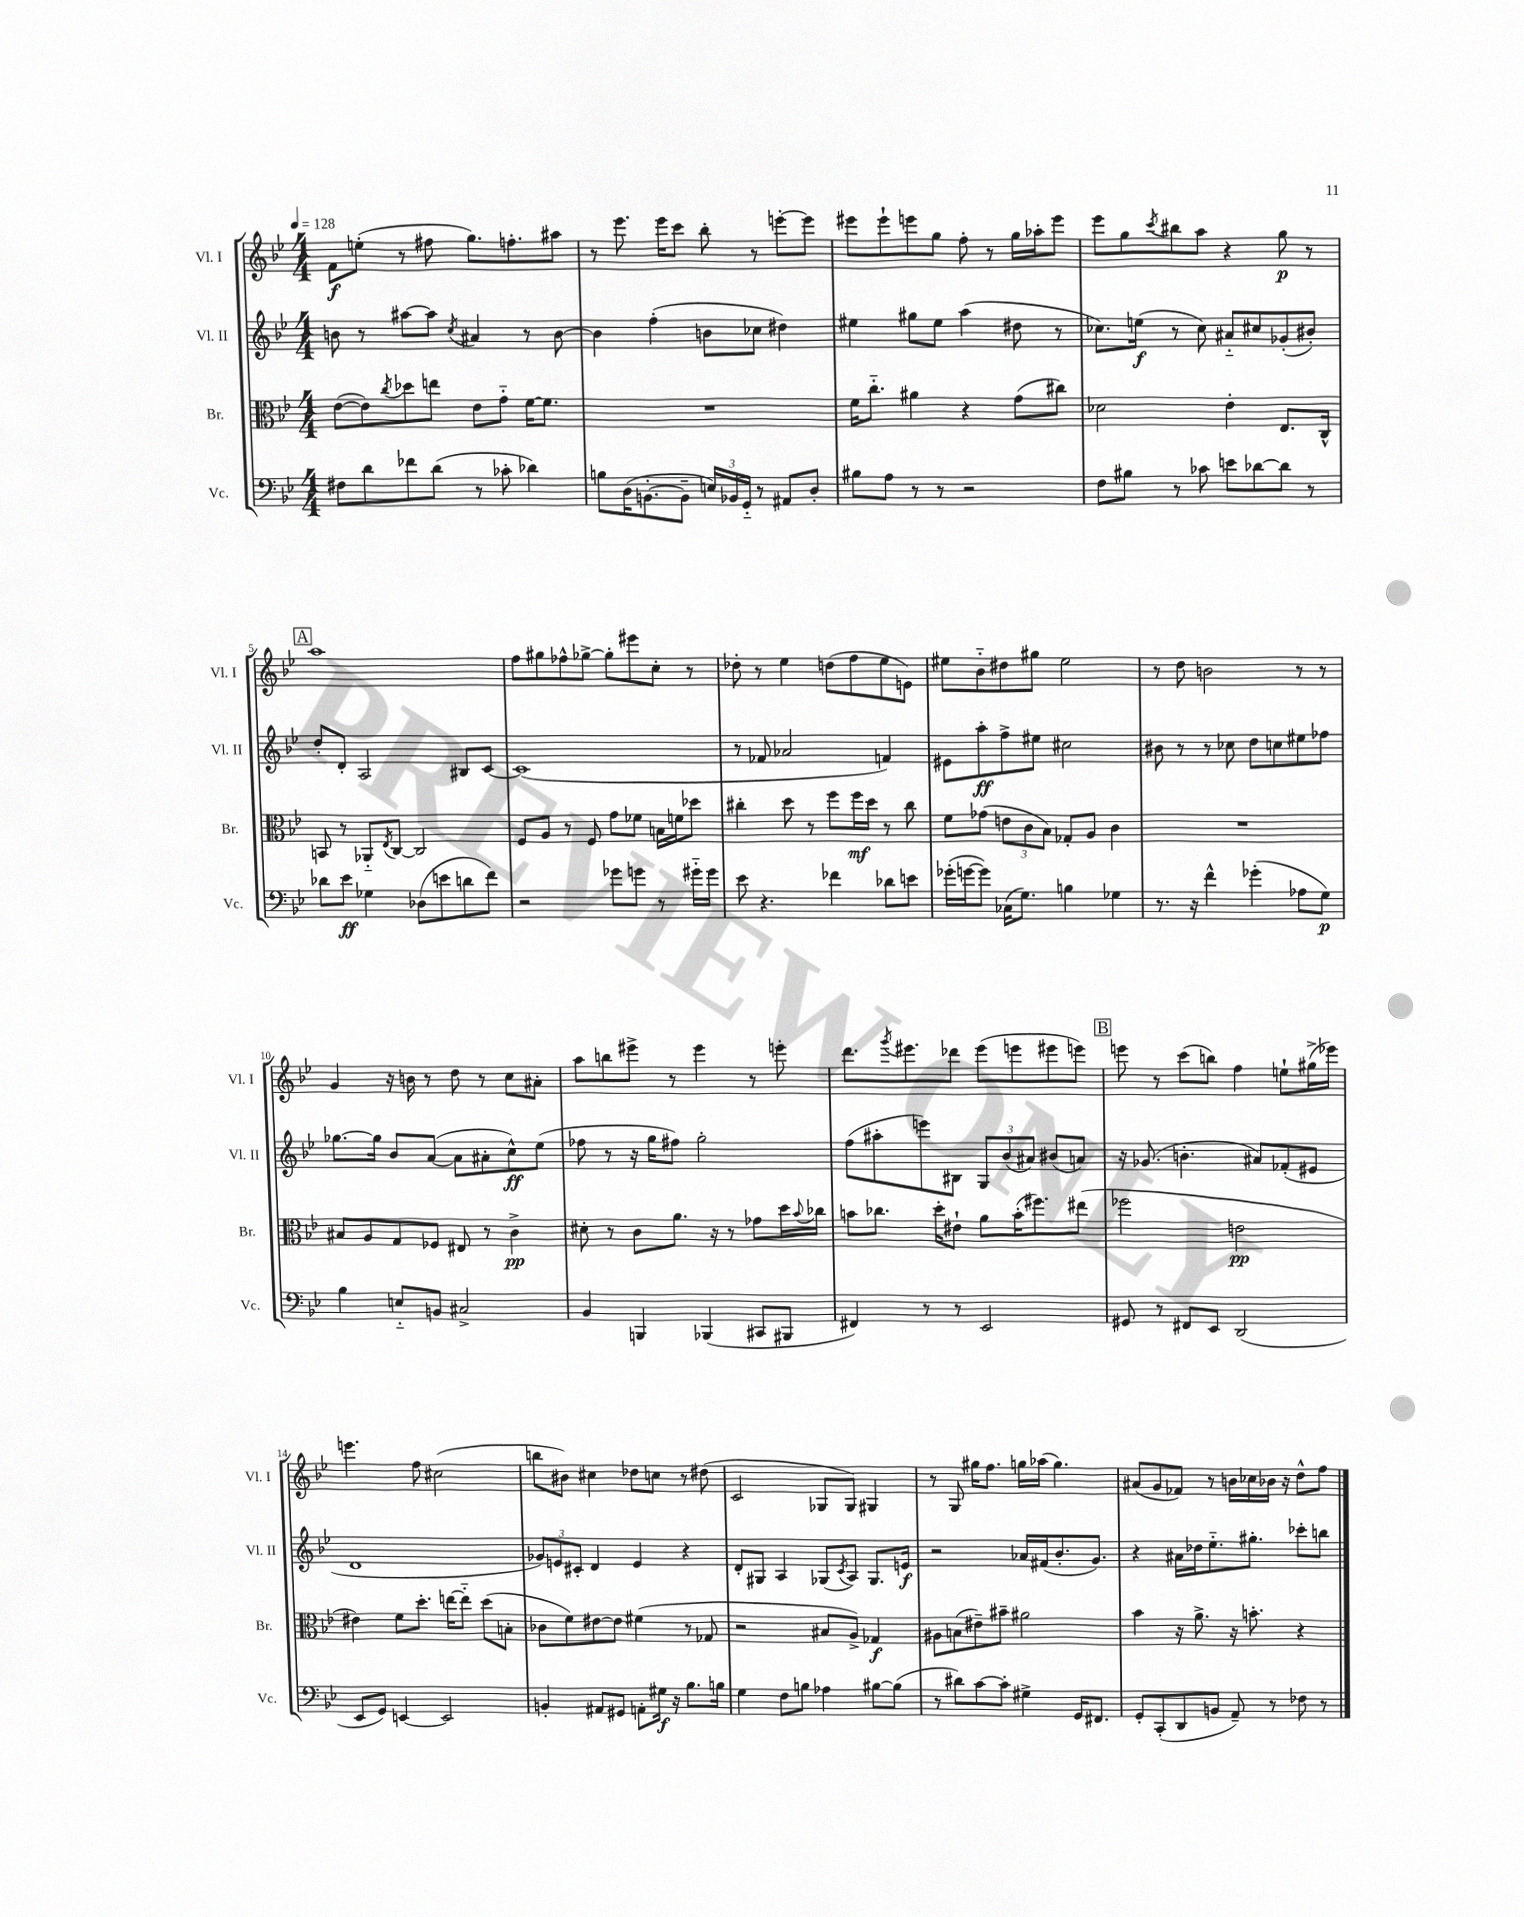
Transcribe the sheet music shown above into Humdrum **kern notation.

**kern	**kern	**kern	**kern
*staff4	*staff3	*staff2	*staff1
*clefF4	*clefC3	*clefG2	*clefG2
*k[b-e-]	*k[b-e-]	*k[b-e-]	*k[b-e-]
*M4/4	*M4/4	*M4/4	*M4/4
*MM128	*MM128	*MM128	*MM128
8F#	([8e-	8b	8f
8d	8e-])	8r	(8ee'
.	8qcc	.	.
8f-	8dd-	[8aa#	8r
(8d	8ee	8aa#]	8ff#
.	.	8qcc	.
8r	8e-	4a#	8.gg)
8c-'	8g'~	.	.
.	.	.	8.ff'
4d-)	[16f	8r	.
.	8.f]	.	.
.	.	[8b	8aa#
=	=	=	=
8B	1r	4b]	8r
(16D	.	.	8.eee-
[8.BB'	.	.	.
.	.	(4ff'	.
.	.	.	16eee-
8BB~]	.	.	8ccc
24E)	.	8b	8bb-'
24BB-	.	.	.
24GG'~	.	.	.
8r	.	8cc-	8r
8AA#	.	4dd#)	[8eee'
8D'	.	.	8eee]
=	=	=	=
8B#	16f	4ee#	8eee#
.	8.cc'~	.	.
8A	.	.	8eee#`
8r	4a#	8gg#	8eee
8r	.	8ee#	8gg
2r	4r	(4aa	8ff'
.	.	.	8r
.	(8g	8dd#	16gg
.	.	.	16aa-'
.	8cc#)	8r	8eee
=	=	=	=
8F	2d-	8.cc-)	8eee-
8B#	.	.	8gg
.	.	(16ee	.
.	.	.	8qccc
8r	.	8r	8bb#
8c-	.	8cc-)	8aa
8e	4e-'	8a#'~	4r
[8d-	.	8cc#	.
8d-]	8.E-	(8g-'	8gg
8r	.	8b#')	8r
.	16C^^	.	.
=	=	=	=
8d-	8BB	8dd'	1aa
8e-	8r	8d'	.
4G-	8AA-'~	2A	.
.	8qE-	.	.
.	[8C	.	.
(8D-	2C]	.	.
8e	.	.	.
8d	.	8B#	.
8f)	.	[8c	.
=	=	=	=
2r	8F	(1c]	8ff
.	8A	.	8gg#
.	8r	.	8ff-^^
.	8F	.	[8gg-^
8g-	8g	.	8gg-']
8g	8f-	.	8eee#
8r	16B	.	8cc'
.	16f	.	.
16g#'~	8dd-	.	8r
16g#	.	.	.
=	=	=	=
8e-	4cc#'	8r	8dd-'
4.r	.	8f-	8r
.	8dd	2a-	4ee-
.	8r	.	.
4f-	8ff	.	(8dd
.	16ff	.	8ff
.	16dd	.	.
8d-	8r	4f)	8ee-
8e	8cc#	.	8e)
=	=	=	=
(16g-'	8f	8e#	8ee#
[16g	.	.	.
8g])	(8g-	8aa'	8b-'~
(16C-	12e	8ff^	8dd#
8.G)	.	.	.
.	12c	.	.
.	.	8ee#	8gg#
.	12B-)	.	.
4B	8G-'	2cc#	2ee#
.	8A	.	.
4G-	4c	.	.
=	=	=	=
8.r	1r	8b#	8r
.	.	8r	8dd
16r	.	.	.
4f^^	.	8r	2b
.	.	8cc-	.
(4g-'	.	8dd	.
.	.	8cc	.
8A-	.	8ee#	8r
8G)	.	8ff-	8r
=	=	=	=
4B-	8B#	[8.gg-	4g
.	8A	.	.
.	.	16gg-]	.
8E'~	8G	8b-	16r
.	.	.	16b
8BB	8F-	([8a	8r
2C#^	8E#	8a]	8dd
.	8r	8a#'	8r
.	4c^	8cc^^)	8cc
.	.	(8ee-	8a#'
=	=	=	=
4BB-	8d#'	8ff-	8aa
.	8r	8r	8bb
4BBB	8c	16r	8eee#^
.	.	16gg	.
.	8.a	8ff#)	8r
(4BBB-	.	2gg'	4eee#
.	16r	.	.
.	8r	.	.
8CC#	8g-	.	8r
8BBB#	16dd	.	8eee'
.	8qqb-	.	.
.	16cc-	.	.
=	=	=	=
4FF#)	8b	(8ff	8.ddd
.	8.cc-	8aa#'	.
.	.	.	8qggg
.	.	.	8.eee#
8r	.	8eee)	.
.	16dd'	.	.
8r	8e#`	8B#	8ddd-
2EE-	8a	12G	(8eee#
.	.	(12b-	.
.	(16b'	.	8eee
.	.	12a#)	.
.	8.ff#)	.	.
.	.	(8b#	8eee#
.	(8ee#	8a)	8eee)
=	=	=	=
8GG#	2ff-	16r	8eee
.	.	(8.g-	.
8r	.	.	8r
8FF#	.	4.b'	(8ccc
8EE-	.	.	8bb)
(2DD	2e	.	4ff
.	.	8a#)	.
.	.	(8f-'	8ee`
.	.	8e#	(16gg#^
.	.	.	16eee-)
=	=	=	=
8EE-	4e#)	1d	4.eee
8GG)	.	.	.
[4EE	8f	.	.
.	8.dd'	.	8ff
2EE]	.	.	(2cc#
.	[16ee	.	.
.	8ee'~]	.	.
.	(8dd	.	.
.	8B'	.	.
=	=	=	=
4BB'	8c-	12g-)	8bb
.	.	12e	.
.	8f)	.	8b#)
.	.	12c#'	.
8AA#	[8e#	4d	4cc#
8GG#	8e#]	.	.
8AA'	(4f#	4e	8dd-
16G#	.	.	8cc
16r	.	.	.
8.B-	8r	4r	8r
.	8G-	.	(8dd#
16B	.	.	.
=	=	=	=
4G	2r	8d'	2c
.	.	8G#	.
8F	.	4A	.
8B	.	.	.
4A-	8B#	(8G-	8G-
.	.	8qc	.
.	8A^)	8A)	8G-)
[8B#	4G-	8.G-	4G#
(8B#]	.	.	.
.	.	16e	.
=	=	=	=
8r	8A#	2r	8r
8d#)	(8B	.	8G
[8c	8e#~)	.	16gg#
.	.	.	8.ff
8c']	8b#~	.	.
4G#^	2a#	16a-	16gg
.	.	(16f#	(16aa-
.	.	8.b-'	4.gg)
16GG	.	.	.
8.FF#	.	8.g)	.
=	=	=	=
8GG'	4b-	4r	(8a#
(8CC'	.	.	8g
8DD	16r	16a#	8f-)
.	8.a^	16dd-	.
8BB	.	8.ee-'~	8r
8AA~)	16r	.	16b
.	8.b'	8.gg#'	16cc-
8r	.	.	16b-
.	.	.	16r
8F-	4r	8ccc-'	8dd^^
8r	.	8bb	8ff
==	==	==	==
*-	*-	*-	*-
